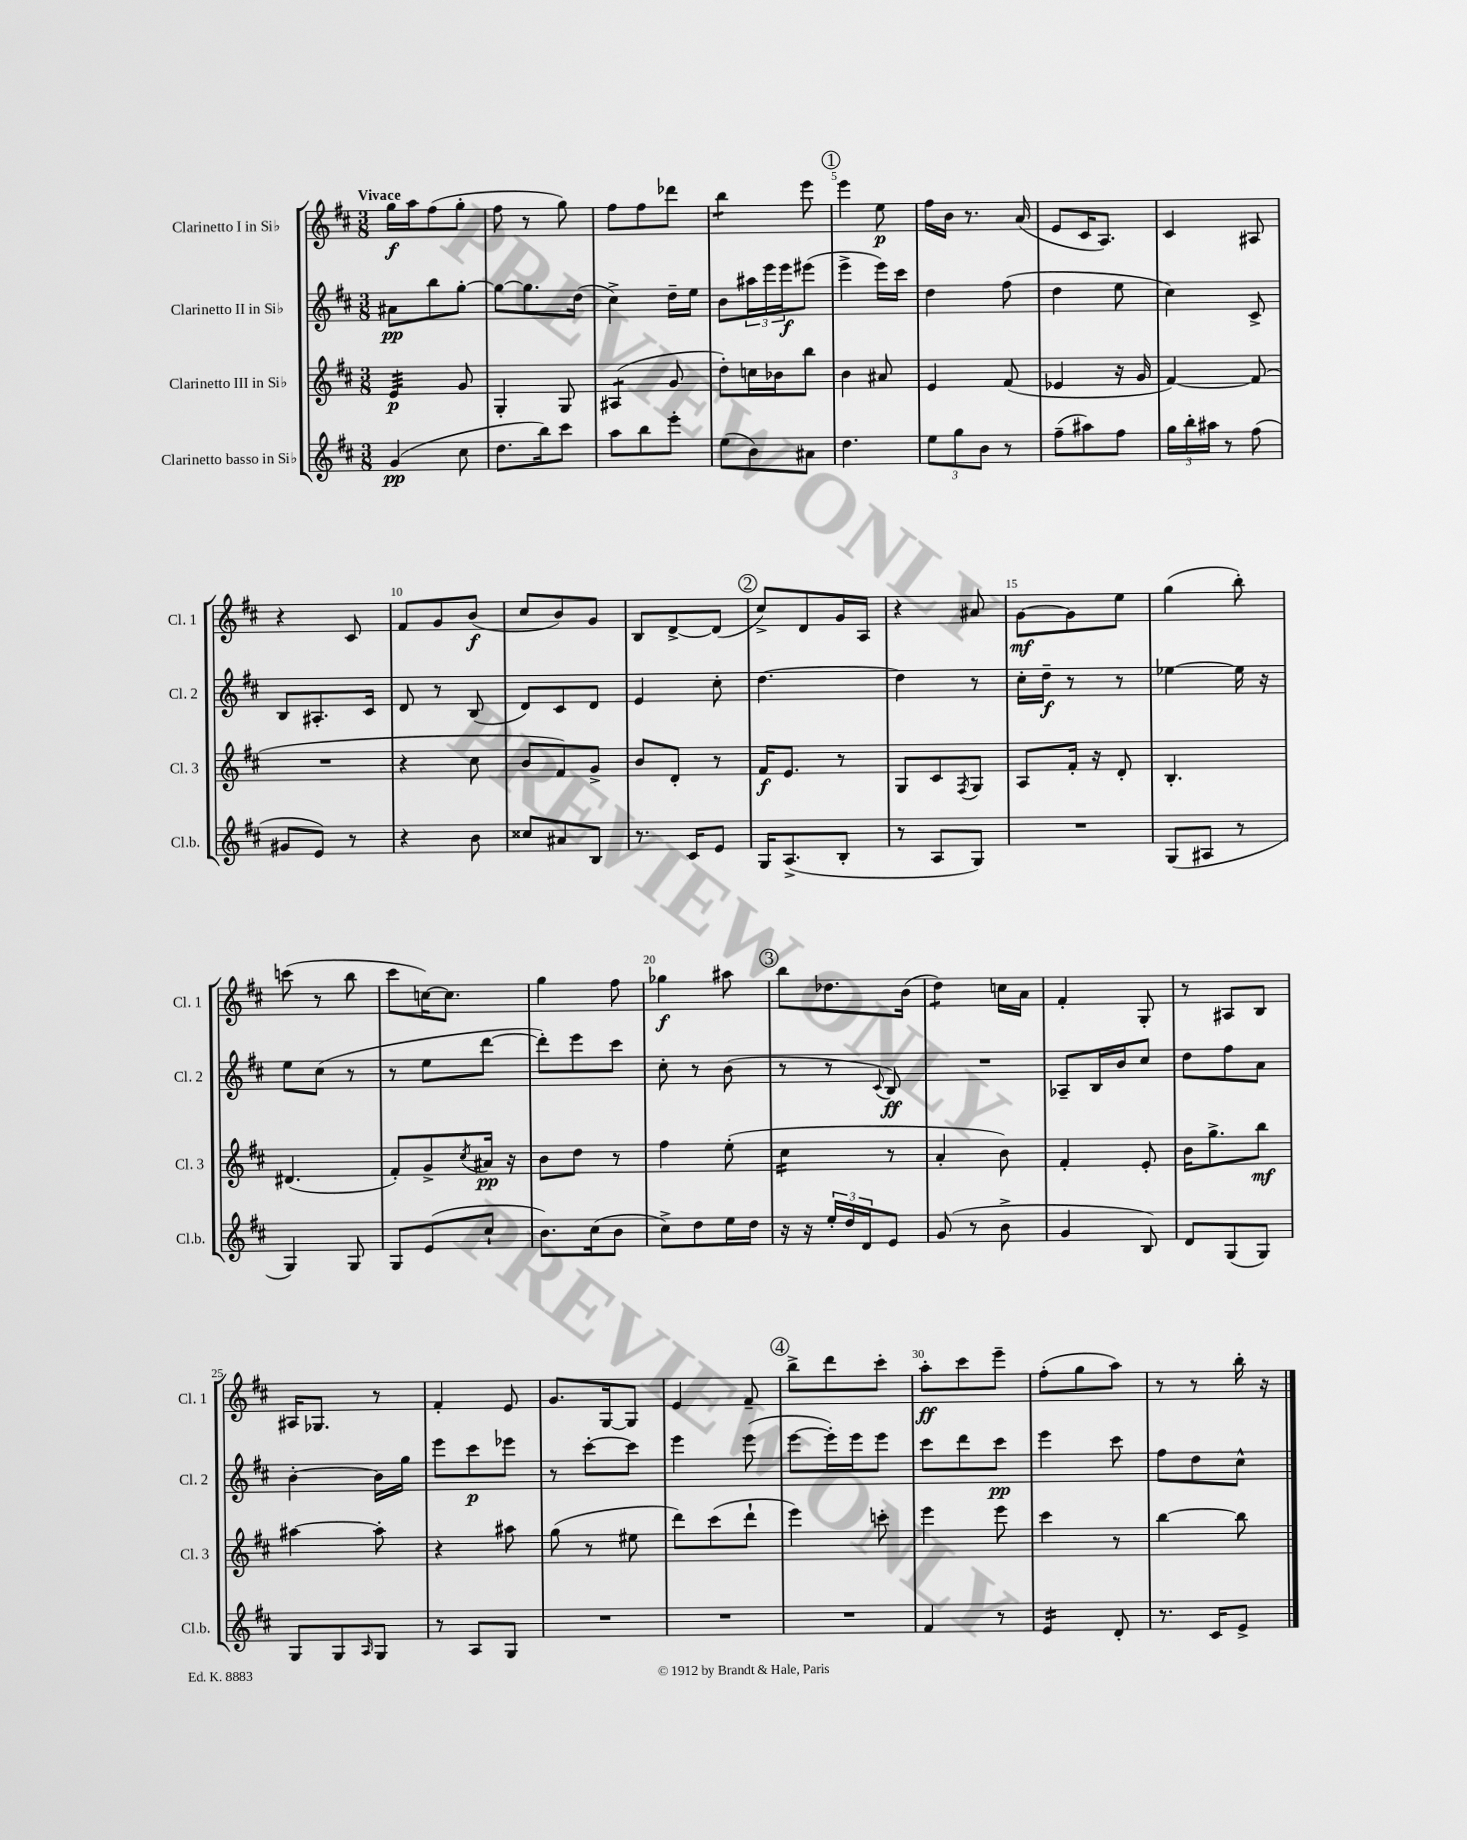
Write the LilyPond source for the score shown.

<<
\new StaffGroup <<
\new Staff = "s0" \with { instrumentName = "Clarinetto I in Sib" shortInstrumentName = "Cl. 1" } {
    \clef treble \key d \major \numericTimeSignature \time 3/8 \tempo "Vivace"
    g''16\f a''16 fis''8( g''8-. |
    fis''8 r8 g''8) |
    fis''8 fis''8 des'''8 |
    b''4:8 e'''8 |
    \mark \markup { \circle "1" } e'''4 e''8\p |
    fis''16 b'16 r8. a'16( |
    e'8 cis'16 a8.) |
    cis'4 ais8 |
    r4 cis'8 |
    fis'8 g'8 b'8\f( |
    cis''8 b'8) g'8 |
    b8 d'8~-> d'8( |
    \mark \markup { \circle "2" } cis''8->) d'8 g'16 a16 |
    r4 ais'8 |
    g'8~\mf g'8 e''8 |
    g''4( b''8-.) |
    c'''8( r8 b''8 |
    cis'''8 c''16~) c''8. |
    g''4 fis''8 |
    ges''4\f ais''8 |
    \mark \markup { \circle "3" } b''8 des''8. b'16( |
    d''4:8) c''16 a'16 |
    fis'4-. g8-. |
    r8 ais8 b8 |
    ais16 ges8. r8 |
    fis'4-. e'8 |
    g'8. g16~ g8 |
    e'4 fis'8-- |
    \mark \markup { \circle "4" } b''8-> d'''8 cis'''8-. |
    a''8-.\ff cis'''8 e'''8-- |
    fis''8-.( g''8 a''8) |
    r8 r8 b''16-. r16 \bar "|." |
}
\new Staff = "s1" \with { instrumentName = "Clarinetto II in Sib" shortInstrumentName = "Cl. 2" } {
    \clef treble \key d \major \numericTimeSignature \time 3/8
    ais'8\pp b''8 g''8~-. |
    g''8~ g''8. d''16( |
    cis''4->) d''16-- e''16 |
    b'8 \tuplet 3/2 { ais''16 e'''16 e'''16\f } eis'''8( |
    \mark \markup { \circle "1" } e'''4-> e'''16) cis'''16 |
    d''4 fis''8( |
    d''4 e''8 |
    cis''4) cis'8-> |
    b8 ais8.-. cis'16 |
    d'8 r8 b8( |
    d'8) cis'8 d'8 |
    e'4 cis''8-. |
    \mark \markup { \circle "2" } d''4.~ |
    d''4 r8 |
    cis''16-. d''16--\f r8 r8 |
    ees''4~ ees''16 r16 |
    e''8 cis''8( r8 |
    r8 e''8 d'''8~ |
    d'''8-.) e'''8 cis'''8 |
    cis''8-. r8 b'8( |
    \mark \markup { \circle "3" } r8 r8 \appoggiatura { cis'8 } b8\ff) |
    R4. |
    aes8-- b16 b'16 cis''8 |
    d''8 fis''8 a'8 |
    b'4~-. b'16 g''16 |
    e'''8 cis'''8\p ees'''8 |
    r8 cis'''8~-. cis'''8 |
    e'''4 e'''8( |
    \mark \markup { \circle "4" } e'''8~ e'''16-.) e'''16 e'''8 |
    cis'''8 d'''8 cis'''8\pp |
    e'''4 cis'''8 |
    fis''8 d''8 cis''8-^ \bar "|." |
}
\new Staff = "s2" \with { instrumentName = "Clarinetto III in Sib" shortInstrumentName = "Cl. 3" } {
    \clef treble \key d \major \numericTimeSignature \time 3/8
    e'4:32\p g'8 |
    g4-. g8 |
    ais4:8( g'8 |
    d''8-.) c''16 bes'16 b''8 |
    \mark \markup { \circle "1" } b'4 ais'8 |
    e'4 fis'8( |
    ees'4 r16 g'16 |
    fis'4~) fis'8( |
    R4. |
    r4 cis''8 |
    b'8 fis'8) g'8-> |
    b'8 d'8-. r8 |
    \mark \markup { \circle "2" } fis'16\f e'8. r8 |
    g8 cis'8 \acciaccatura { fis8 } g8 |
    a8 fis'16-. r16 d'8-. |
    b4.-. |
    dis'4.( |
    fis'8-.) g'8-> \acciaccatura { cis''8 } ais'16\pp r16 |
    b'8 d''8 r8 |
    fis''4 e''8-.( |
    \mark \markup { \circle "3" } cis''4:16 r8 |
    a'4-. b'8) |
    fis'4-. e'8-. |
    b'16 g''8.-> b''8\mf |
    ais''4~ ais''8-. |
    r4 ais''8 |
    g''8( r8 eis''8 |
    d'''8) cis'''8( d'''8-! |
    \mark \markup { \circle "4" } e'''4) c'''8-. |
    e'''4 e'''8 |
    cis'''4 r8 |
    b''4~ b''8 \bar "|." |
}
\new Staff = "s3" \with { instrumentName = "Clarinetto basso in Sib" shortInstrumentName = "Cl.b." } {
    \clef treble \key d \major \numericTimeSignature \time 3/8
    g'4\pp( cis''8 |
    d''8. b''16) cis'''8 |
    a''8 b''8 e'''8-. |
    e''8( b'8) ais'8 |
    \mark \markup { \circle "1" } d''4. |
    \tuplet 3/2 { e''8 g''8 b'8 } r8 |
    fis''8--( ais''8) fis''8 |
    \tuplet 3/2 { g''16 b''16-. ais''16 } r8 fis''8( |
    gis'8 e'8) r8 |
    r4 b'8 |
    cisis''8 ais'8 b8 |
    r8. cis'16 e'8 |
    \mark \markup { \circle "2" } g16 a8.->( b8-. |
    r8 a8 g8) |
    R4. |
    g8( ais8 r8 |
    g4) g8 |
    g8 e'8( cis''8-! |
    b'8.) cis''16( b'8 |
    cis''8->) d''8 e''16 d''16 |
    \mark \markup { \circle "3" } r16 r16 \tuplet 3/2 { e''16-. d''16 d'16 } e'8 |
    g'8( r8 b'8-> |
    g'4 b8) |
    d'8 g8( g8) |
    g8 g8 \grace { a16 } g8 |
    r8 a8 g8 |
    R4. |
    R4. |
    \mark \markup { \circle "4" } R4. |
    fis'4 r8 |
    e'4:16 d'8-. |
    r8. cis'16 e'8-> \bar "|." |
}
>>
>>
\layout { \context { \Score \override BarNumber.break-visibility = ##(#f #t #t) barNumberVisibility = #(every-nth-bar-number-visible 5) } }
